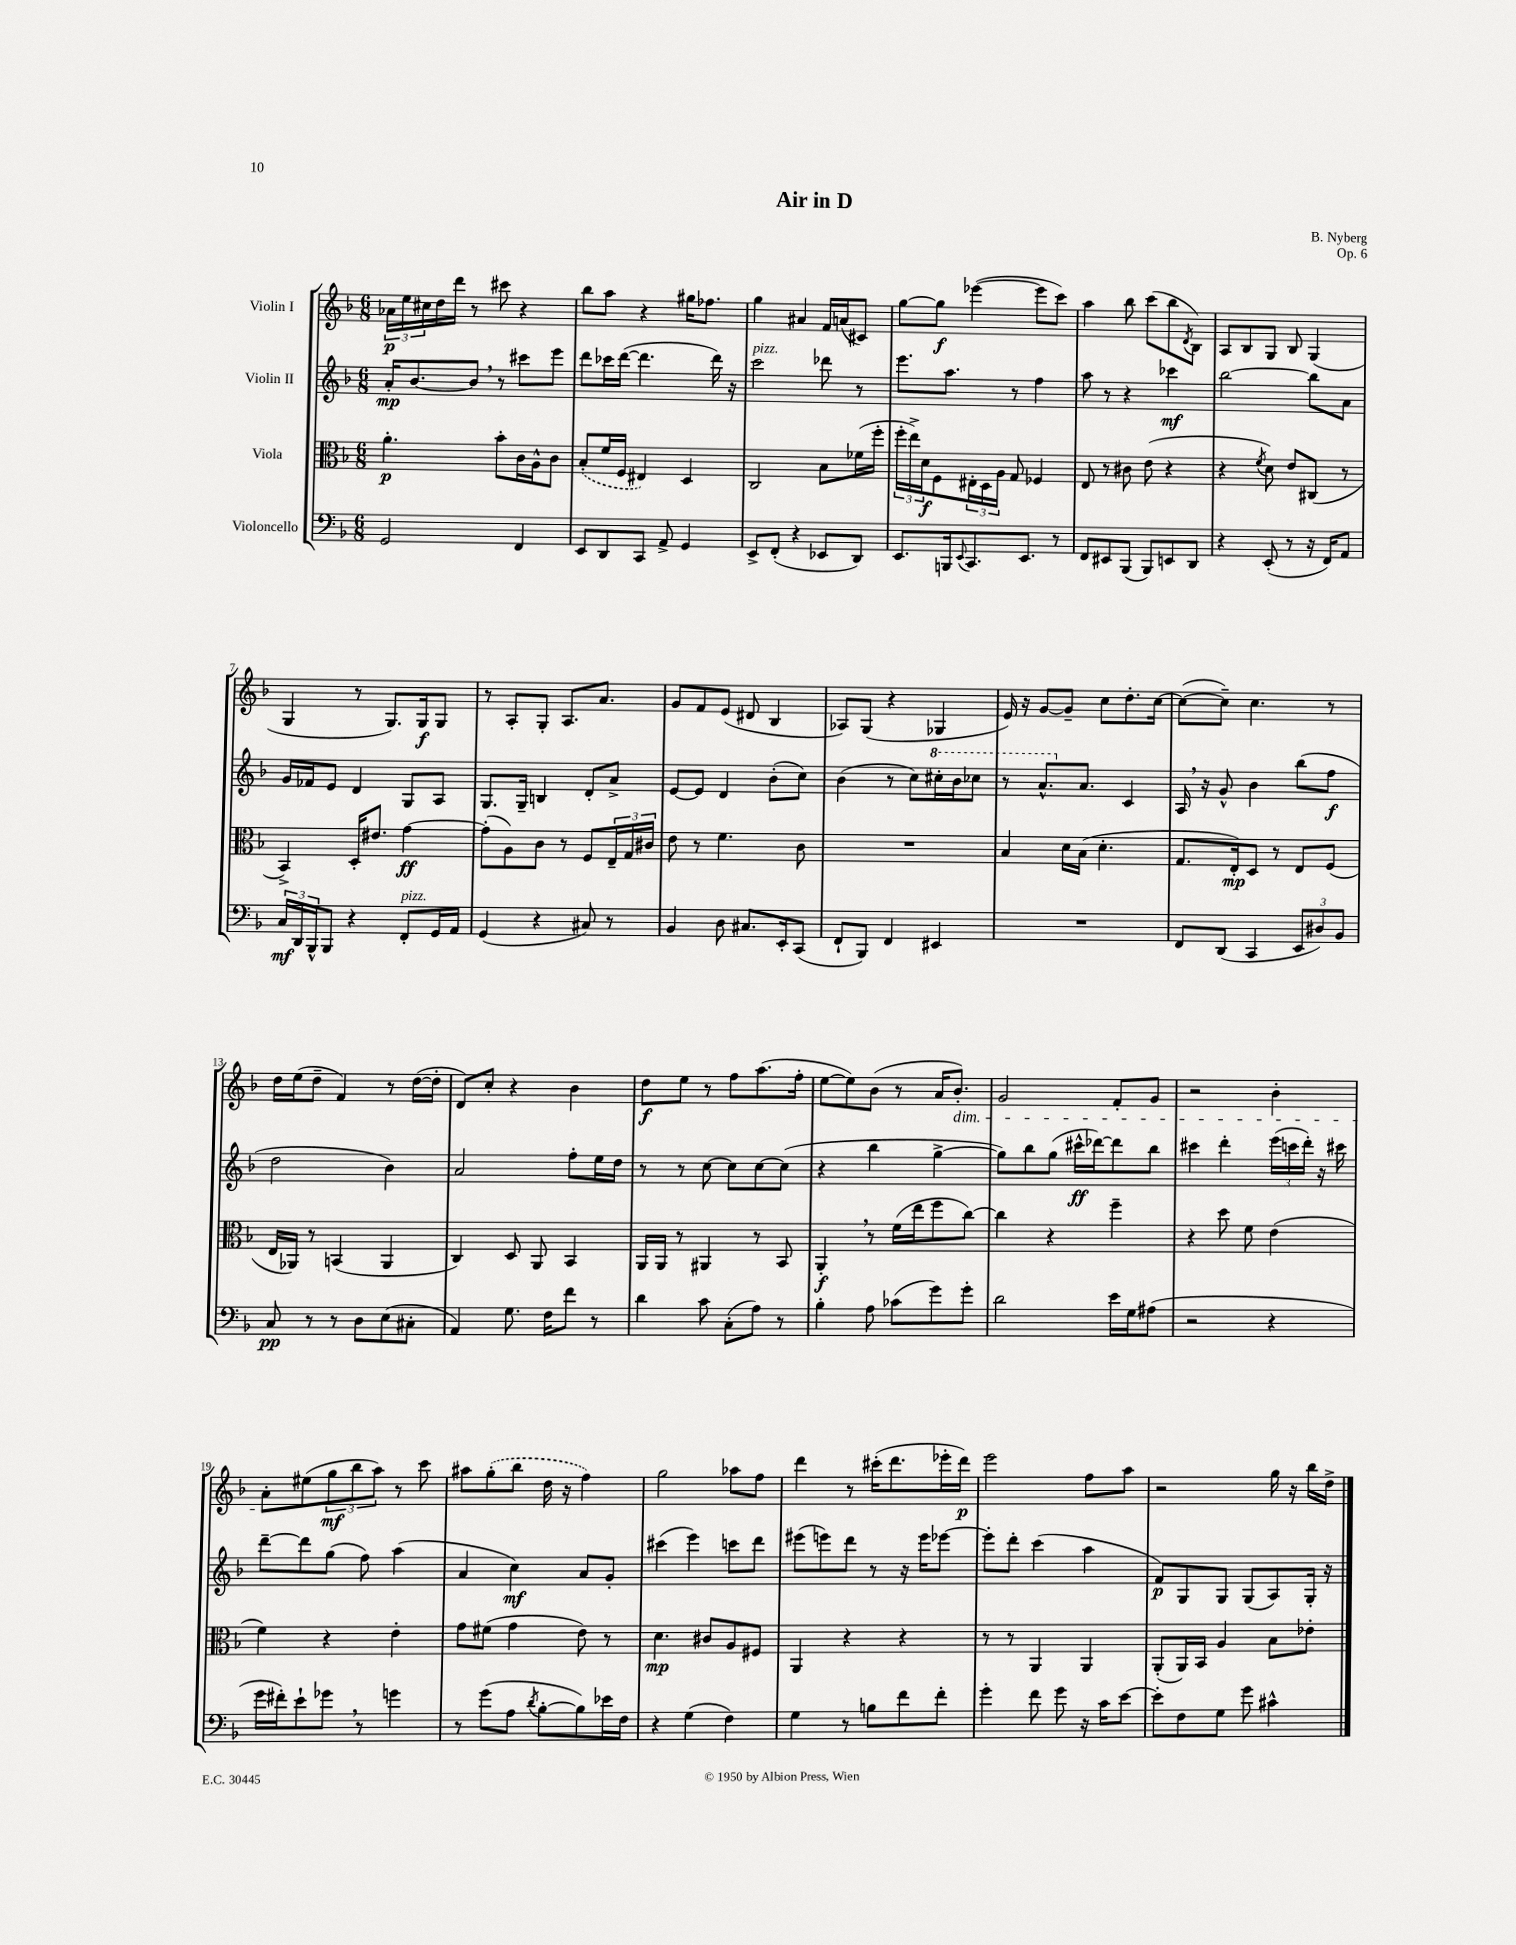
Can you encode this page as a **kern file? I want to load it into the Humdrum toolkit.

**kern	**kern	**kern	**kern
*staff4	*staff3	*staff2	*staff1
*clefF4	*clefC3	*clefG2	*clefG2
*k[b-]	*k[b-]	*k[b-]	*k[b-]
*M6/8	*M6/8	*M6/8	*M6/8
2GG	4.a'	16a'	24a-
.	.	.	24ee
.	.	[8.b-	.
.	.	.	24cc#
.	.	.	16dd
.	.	.	16ddd
.	.	8b-]	8r
.	8b-'	8r	8ccc#
4FF	16c	8ccc#	4r
.	16A^^	.	.
.	8c	8eee	.
=	=	=	=
8EE	(8B-'	8ddd	8bb-
8DD	16f	16ccc-	8aa
.	16F	([16ddd	.
8CC	4E#)	4.ddd]	4r
8AA^	.	.	.
4GG	4D	.	16gg#
.	.	.	8.ff-
.	.	16ddd)	.
.	.	16r	.
=	=	=	=
8EE^	2C	2ccc	4gg
(8FF'	.	.	.
4r	.	.	4a#
8EE-	8B-	8ddd-	16f
.	.	.	(16a
8DD)	(16f-	8r	8c#)
.	16ff'	.	.
=	=	=	=
8.EE	24ff'	8.eee	[8gg
.	24ee^)	.	.
.	24d	.	.
.	8F	.	8gg]
16BBB	.	8.aa	.
8qqEE	.	.	.
8.CC	24E#'	.	([4eee-
.	24D	.	.
.	24A	.	.
.	8G	8r	.
8.EE	.	.	.
.	4F-	4ff	8eee-]
8r	.	.	8ccc)
=	=	=	=
8FF	8E	8aa	4aa
8EE#	8r	8r	.
(8BBB-	8c#	4r	8bb-
8BBB-)	(8e	.	(8ccc
8EE	4r	4ccc-	8bb-
.	.	.	8qd
8DD	.	.	8B-)
=	=	=	=
4r	4r	[2bb-	8A
.	.	.	8B-
.	8qf	.	.
(8EE'	8d)	.	8G
8r	8e	.	8B-
16r	(8C#	8bb-]	(4G
16FF)	.	.	.
8AA	8r	8a	.
=	=	=	=
24C	4BB-^)	16g	4G
24DD	.	.	.
.	.	16f-	.
24BBB-^^	.	.	.
8BBB-	.	8e	.
4r	16D'	4d	8r
.	8.e#	.	.
.	.	.	8.G)
8FF'	[4g	8G	.
.	.	.	16G
16GG	.	8A	8G
16AA	.	.	.
=	=	=	=
(4GG	(8g']	8.G	8r
.	8A)	.	8A'
.	.	16G~	.
4r	8c	4B	8G'
.	8r	.	8.A
8C#)	8F	8d'	.
.	.	.	8.a
8r	24E~	8a^	.
.	24G	.	.
.	24c#	.	.
=	=	=	=
4BB-	8e	[8e	8g
.	8r	8e]	8f
8D	4.f	4d	(8e
8.C#	.	.	8d#
.	.	(8b-'	4B-
16EE'	.	.	.
(8CC	8c	8cc)	.
=	=	=	=
8FF`	2.r	(4b-	8A-)
8BBB-)	.	.	(8G
4FF	.	8r	4r
.	.	8cc)	.
4EE#	.	16ccc#'	4G-
.	.	16bb-	.
.	.	8ccc-	.
=	=	=	=
2.r	4B-	8r	16e)
.	.	.	16r
.	.	8.aa^^	[8g
.	16d	.	8g~]
.	(16B-	8.a	.
.	4.d'	.	8cc
.	.	4c	8.dd'
.	.	.	[16cc
=	=	=	=
8FF	8.G	16A	(8cc_
.	.	16r	.
(8DD	.	8g^^	8cc~])
.	16E')	.	.
4CC	8D	4b-	4.cc
.	8r	.	.
12EE	8E	(8bb-	.
12D#)	.	.	.
.	(8F	8ff	8r
12BB-	.	.	.
=	=	=	=
8C	16E	2dd	16dd
.	16AA-)	.	(16ee
8r	8r	.	8dd~
8r	(4BB	.	4f)
8D	.	.	.
(8E	4AA-	4b-)	8r
8C#'	.	.	([16dd
.	.	.	16dd']
=	=	=	=
4AA)	4C)	2a	8d)
.	.	.	8cc'
8.G	8D	.	4r
.	8AA	.	.
16F	.	.	.
8f	4BB-	8ff'	4b-
8r	.	16ee	.
.	.	16dd	.
=	=	=	=
4d	16AA	8r	8dd
.	16AA	.	.
.	8r	8r	8ee
8c	4AA#	[8cc	8r
(8C'	.	8cc]	8ff
8A)	8r	[8cc	(8.aa
8r	8BB-	(8cc]	.
.	.	.	16ff'
=	=	=	=
4B-'	4AA'	4r	[8ee
.	.	.	8ee])
8A	8r	4bb-	(8b-
(8c-	(16f	.	8r
.	16ee	.	.
8g)	8ff	[4gg^	16a
.	.	.	8.b-')
8g'	[8cc)	.	.
=	=	=	=
2d	4cc]	8gg])	2g
.	.	8bb-	.
.	4r	(8gg	.
.	.	16ccc#^^	.
.	.	[16ddd-)	.
16e	4ff~	8ddd-]	8f'
16G	.	.	.
(8A#	.	8bb-	8g
=	=	=	=
2r	4r	4ccc#	2r
.	8dd	4ddd'	.
.	8f	.	.
4r	(4e	(24eee	4b-'
.	.	24ccc	.
.	.	24ddd')	.
.	.	16r	.
.	.	16ccc#	.
=	=	=	=
16g	4f)	[8ddd~	8a'
16f#')	.	.	.
8e`	.	8ddd]	(8ee#
8g-	4r	(8gg	12gg
.	.	.	12bb-
8r	.	8ff)	.
.	.	.	12aa)
4g	4e'	(4aa	8r
.	.	.	8ccc
=	=	=	=
8r	8g	4a	8aa#
(8g	(8f#	.	(8gg'
8A	4g	4cc)	8bb-
8qd	.	.	.
[8B-'	.	.	16dd
.	.	.	16r
8B-])	8e)	8a	4ff)
16e-	8r	8g'	.
16F	.	.	.
=	=	=	=
4r	4.d	(4ccc#	2gg
(4G	.	4eee)	.
.	8c#	.	.
4F)	8A	8ccc	8aa-
.	8F#	8ddd	8ff
=	=	=	=
4G	4AA	(8eee#	4ddd
.	.	8eee)	.
8r	4r	8ddd	8r
8B	.	8r	(16ccc#'
.	.	.	8.ddd
8f	4r	16r	.
.	.	16eee	.
8f'	.	[8eee-	16eee-'
.	.	.	16ddd)
=	=	=	=
4g'	8r	8eee-']	2eee
.	8r	8ddd'	.
8f	4AA	(4ccc	.
8g	.	.	.
16r	4AA	4aa	8ff
16c	.	.	.
[8e	.	.	8aa
=	=	=	=
8e']	(8AA'	8f)	2r
8F	16AA)	8G	.
.	16BB-	.	.
8G	4A	8G	.
8g	.	(8G	.
4c#^^	8B-	8A)	16gg
.	.	.	16r
.	8e-'	16G'	16bb-
.	.	16r	16dd^
==	==	==	==
*-	*-	*-	*-
